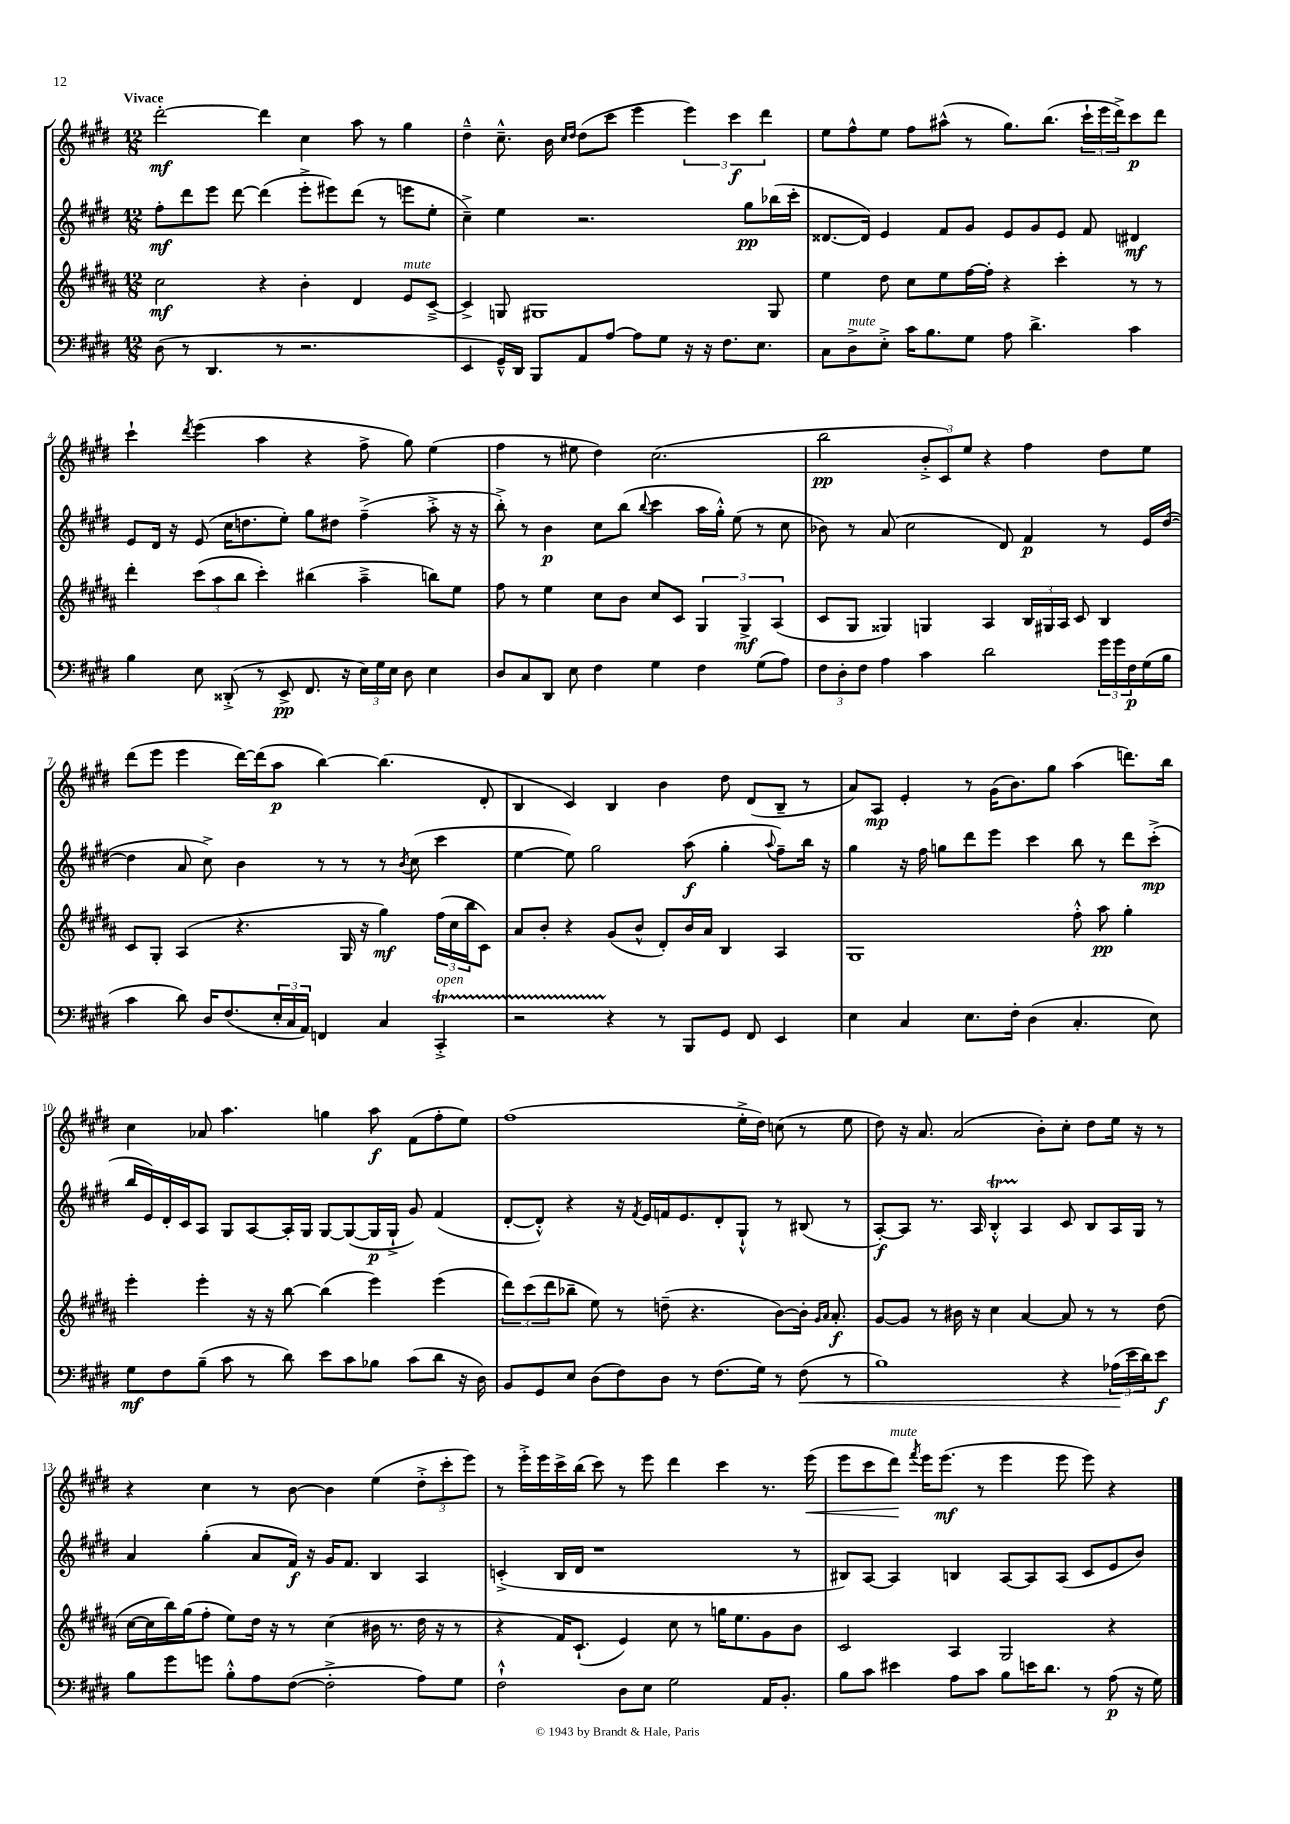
<<
\new StaffGroup <<
\new Staff = "s0" {
    \clef treble \key e \major \numericTimeSignature \time 12/8 \tempo "Vivace"
    dis'''2~-.\mf dis'''4 cis''4 a''8 r8 gis''4 |
    dis''4---^ cis''8.---^ b'16 \grace { cis''16 dis''16 } dis''8( cis'''8 e'''4 \tuplet 3/2 { e'''4) cis'''4\f dis'''4 } |
    e''8 fis''8-^ e''8 fis''8 ais''8-^( r8 gis''8.) b''8.( \tuplet 3/2 { cis'''16-! e'''16 dis'''16->) } cis'''8\p dis'''8 |
    cis'''4-! \acciaccatura { dis'''8 } e'''4( a''4 r4 fis''8-> gis''8) e''4( |
    fis''4 r8 eis''8 dis''4) cis''2.( |
    b''2\pp \tuplet 3/2 { b'8-.-> cis'8) e''8 } r4 fis''4 dis''8 e''8 |
    dis'''8( e'''8 e'''4 dis'''16~) dis'''16( a''8\p b''4~) b''4.( dis'8-. |
    b4 cis'4) b4 b'4 dis''8 dis'8( b8-- r8 |
    a'8) a8\mp e'4-. r8 gis'16( b'8.) gis''8 a''4( d'''8.) b''16 |
    cis''4 aes'8 a''4. g''4 a''8\f fis'8( fis''8-. e''8) |
    fis''1( e''16-.-> dis''16) c''8( r8 e''8 |
    dis''8) r16 a'8. a'2( b'8-.) cis''8-. dis''8 e''16 r16 r8 |
    r4 cis''4 r8 b'8~ b'4 e''4( \tuplet 3/2 { dis''8-.-> cis'''8-. e'''8) } |
    r8 e'''16-.-> e'''16 cis'''16-> b''16( cis'''8) r8 e'''8 dis'''4 cis'''4 r8. e'''16\<( |
    e'''8 cis'''8 dis'''8\!^\markup { \italic "mute" }) \acciaccatura { fis'''8 } e'''16 e'''8.\mf( r8 e'''4 e'''8 e'''8) r4 \bar "|." |
}
\new Staff = "s1" {
    \clef treble \key e \major \numericTimeSignature \time 12/8
    fis''8-.\mf dis'''8 e'''8 dis'''8~ dis'''4( e'''8-.-> eis'''8) dis'''8( r8 e'''8 e''8-. |
    cis''4--->) e''4 r2. gis''8\pp bes''16( cis'''16-. |
    disis'8.~ disis'16) e'4 fis'8 gis'8 e'8 gis'8 e'8 fis'8 dis'4\mf |
    e'8 dis'16 r16 e'8( cis''16 d''8. e''8-.) gis''8 dis''8 fis''4--->( a''8-.-> r16 r16 |
    b''8-.->) r8 b'4\p cis''8 b''8( \appoggiatura { b''8 } cis'''4 a''16 gis''16-.-^) e''8( r8 cis''8 |
    bes'8) r8 a'8( cis''2 dis'8) fis'4\p r8 e'16 dis''16~( |
    dis''4 a'8 cis''8->) b'4 r8 r8 r8 \acciaccatura { b'8 } cis''8( cis'''4 |
    e''4~ e''8) gis''2 a''8\f( gis''4-. \appoggiatura { a''8 } fis''8--) b''16 r16 |
    gis''4 r16 fis''16 g''8 dis'''8 e'''8 cis'''4 b''8 r8 dis'''8 cis'''8-.->\mp( |
    b''16 e'16) dis'16-. cis'16 a8 gis8 a8~ a16-. gis16 gis8~ gis8~( gis16\p gis16-!-> gis'8) fis'4( |
    dis'8~-. dis'8-.-^) r4 r16 \acciaccatura { fis'8 } e'16 f'16 e'8. dis'8-. gis8-!-^ r8 bis8( r8 |
    a8~-.\f) a8 r8. a16 b4-.-^\startTrillSpan a4\stopTrillSpan cis'8 b8 a16 gis16 r8 |
    a'4 gis''4-.( a'8 fis'16\f) r16 gis'16 fis'8. b4 a4 |
    c'4-.->( b16 dis'16 r1 r8 |
    bis8) a8~ a4 b4 a8~ a8 a8( cis'8 e'8 b'8) \bar "|." |
}
\new Staff = "s2" {
    \clef treble \key b \major \numericTimeSignature \time 12/8
    cis''2\mf r4 b'4-. dis'4 e'8^\markup { \italic "mute" } cis'8~---> |
    cis'4-> g8 gis1 gis8 |
    e''4 dis''8 cis''8 e''8 fis''16~ fis''16-. r4 cis'''4-. r8 r8 |
    dis'''4-. \tuplet 3/2 { cis'''8( ais''8 b''8 } cis'''4-.) bis''4( ais''4---> b''8) e''8 |
    fis''8 r8 e''4 cis''8 b'8 cis''8 cis'8 \tuplet 3/2 { gis4 gis4->\mf ais4( } |
    cis'8 gis8 gisis4) g4 ais4 \tuplet 3/2 { b16 gis16 ais16 } cis'8 b4 |
    cis'8 gis8-. ais4( r4. gis16 r16 gis''4\mf) \tuplet 3/2 { fis''16( cis''16 b''16 } cis'8) |
    ais'8 b'8-. r4 gis'8( b'8-^ dis'8-.) b'16 ais'16 b4 ais4 |
    gis1 fis''8-.-^ ais''8\pp gis''4-. |
    e'''4-. e'''4-. r16 r16 b''8~ b''4( e'''4) e'''4( |
    \tuplet 3/2 { dis'''8) cis'''8( dis'''8 } bes''8-- e''8) r8 d''8--( r4. b'8~) b'16-. \grace { gis'16 ais'16 } ais'8.-.\f |
    gis'8~ gis'8 r8 bis'16 r16 cis''4 ais'4~ ais'8 r8 r8 dis''8( |
    cis''16~ cis''16 b''16) gis''16( fis''8-. e''8) dis''16 r16 r8 cis''4( bis'16 r8. dis''16 r16 r8 |
    r4 fis'16) cis'8.-!( e'4) cis''8 r8 g''16 e''8. gis'8 b'8 |
    cis'2 ais4 gis2 r4 \bar "|." |
}
\new Staff = "s3" {
    \clef bass \key e \major \numericTimeSignature \time 12/8
    dis8( r8 dis,4. r8 r2. |
    e,4 gis,16---^) dis,16 b,,8 a,8 a8~ a8 gis8 r16 r16 fis8. e8. |
    cis8 dis8->^\markup { \italic "mute" } e8-.-> cis'16 b8. gis8 a8 dis'4.-> cis'4 |
    b4 e8 disis,8-.->( r8 e,8->\pp fis,8. r16 \tuplet 3/2 { e16) gis16 e16 } dis8 e4 |
    dis8 cis8 dis,8 e8 fis4 gis4 fis4 gis8( a8) |
    \tuplet 3/2 { fis8 dis8-. fis8 } a4 cis'4 dis'2 \tuplet 3/2 { gis'16 gis'16 fis16\p } gis16( b16 |
    cis'4 dis'8) dis16 fis8.( \tuplet 3/2 { e16-. cis16 a,16) } f,4 cis4 cis,4-.->\startTrillSpan^\markup { \italic "open" } |
    r2 r4\stopTrillSpan r8 b,,8 gis,8 fis,8 e,4 |
    e4 cis4 e8. fis16-. dis4( cis4.-. e8) |
    gis8\mf fis8 b8--( cis'8 r8 dis'8) e'8 cis'8 bes8 cis'8( dis'8 r16 dis16) |
    b,8 gis,8 e8 dis8( fis8) dis8 r8 fis8.( gis16) r8 fis8\<( r8 |
    b1) r4 \tuplet 3/2 { aes16\!( e'16 dis'16) } e'8\f |
    b8 gis'8 g'8 b8-.-^ a8 fis8~( fis2-.-> a8) gis8 |
    fis2-!-^ dis8 e8 gis2 a,16 b,8.-. |
    b8 cis'8 eis'4 a8 cis'8 b8 e'16 dis'8. r8 a8\p( r16 gis16) \bar "|." |
}
>>
>>
